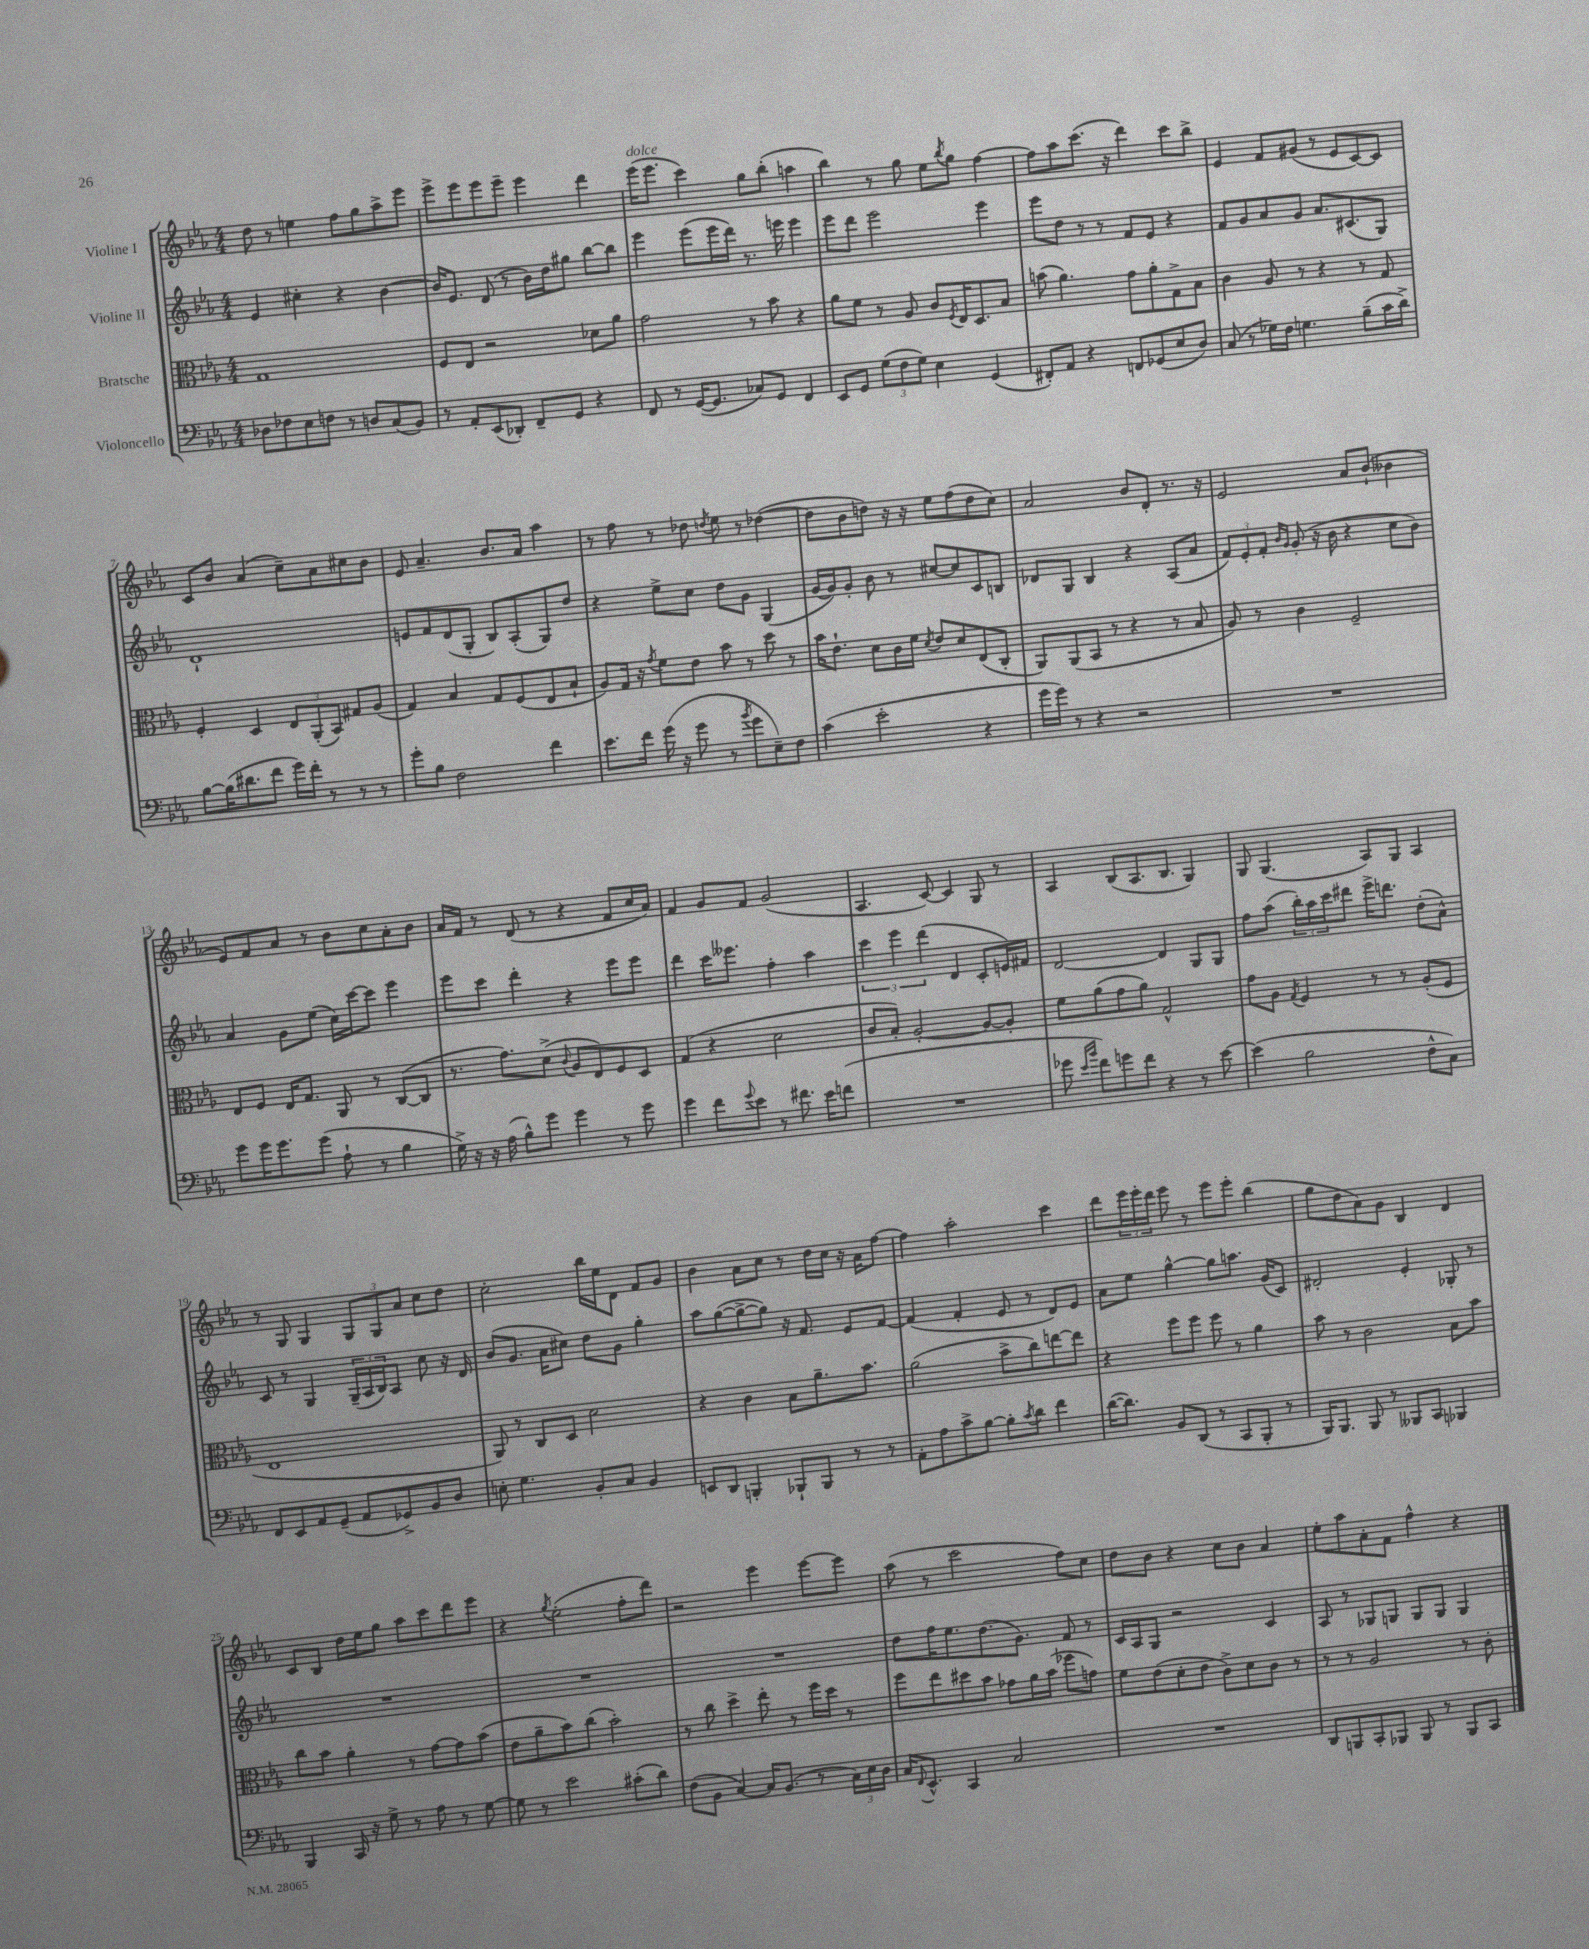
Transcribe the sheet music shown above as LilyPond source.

<<
\new StaffGroup <<
\new Staff = "s0" \with { instrumentName = "Violine I" } {
    \clef treble \key ees \major \numericTimeSignature \time 4/4
    d''8 r8 e''4 f''8 g''8 aes''8-> ees'''8 |
    ees'''8-> ees'''8 ees'''8 ees'''8-- ees'''4 d'''4 |
    ees'''16^\markup { \italic "dolce" }( ees'''8. c'''4) g''8 bes''8-.( a''4 |
    bes''4) r8 g''8 ees''8 \acciaccatura { bes''8 } g''8 f''4~ |
    f''8 aes''8 c'''8.( r16 d'''4) c'''8 bes''8-> |
    ees'4 f'8 gis'8( r8 ees'8 c'8~) c'8 |
    c'8 bes'8 aes'4( c''8--) aes'8 cis''8 bes'8 |
    ees'8 aes'4.-- bes'8. aes'16 aes''4 |
    r8 f''8 r8 des''8 \acciaccatura { d''8 } ees''8 r8 des''4~( |
    des''8 bes'8 d''8) r16 r16 ees''8 f''8( d''8 c''8) |
    aes'2 bes'8 d'8-. r8. r16 |
    ees'2 aes'8 bes'8-!( beses'4 |
    ees'8) f'8 aes'8 r8 bes'8 c''8 aes'8-. bes'8 |
    aes'16 f'16 r8 d'8( r8 r4 f'8 c''16 aes'16) |
    f'4 g'8 f'8 g'2( |
    aes4. c'8~) c'4 g8 r8 |
    aes4 bes8( aes8. bes8. g4) |
    g8 g4.( aes8) g8 aes4 |
    r8 g8 g4 \tuplet 3/2 { g8 g8 aes'8 } c''8 d''8 |
    c''2-. bes''16 ees''16 d'8 f'8 g'8 |
    bes'4 aes'8 c''8 r8 d''16 c''16 r16 aes'16 f''8~ |
    f''4 aes''2-. c'''4 |
    d'''8 \tuplet 3/2 { ees'''16 ees'''16-. d'''16 } ees'''8 r8 ees'''8 ees'''8-. bes''4( |
    g''8 d''8 aes'8) g'8 bes4 d'4 |
    c'8 bes8 d''16 ees''16 g''8 aes''8 c'''8 d'''8 ees'''8 |
    r4 \acciaccatura { g''8 } ees''2-.( f''8-. d'''8) |
    r2 ees'''4 ees'''8~ ees'''8 |
    aes''8( r8 c'''2 f''8) c''8 |
    d''8 bes'8 r4 c''8 bes'8 aes'4 |
    ees''8-. aes''8 aes'8-. f'8 f''4-^ r4 \bar "|." |
}
\new Staff = "s1" \with { instrumentName = "Violine II" } {
    \clef treble \key ees \major \numericTimeSignature \time 4/4
    ees'4 cis''4-. r4 bes'4~ |
    bes'16 ees'8. d'8( r8 bes'16) d''16 gis''8 bes''8~ bes''8 |
    ees'''4 ees'''8( ees'''16 d'''16) r8. e'''16 e'''4 |
    ees'''8 d'''8 ees'''2 ees'''4 |
    ees'''8 d''8 r8 r8 f'8 ees'8 r4 |
    f'8 g'8 aes'8 g'8 aes'8. cis'8.( g8) |
    d'1-! |
    e'8 f'8 d'8( g8-. bes8) aes8-.( g8) d''8 |
    r4 ees''8-> c''8 d''8 g'8 g4( |
    g'16~ g'16) g'8-. bes'8 r8 cis''8~ cis''8 c'8 b8 |
    des'8 g8 bes4 r4 aes8( aes'8 |
    \tuplet 3/2 { f'8) ees'8-. f'8-. } \grace { bes'16 g'16 } g'8-.( r16 bes'16 r4 c''8 bes'8) |
    aes'4 g'8 ees''8( c''16) c'''16~ c'''8 ees'''4 |
    ees'''8 c'''8 d'''4-. r4 ees'''8 ees'''8 |
    d'''4 c'''16 eeses'''8. f''4-. aes''4 |
    \tuplet 3/2 { c'''4 ees'''4 d'''4( } d'4 c'8-. e'16) fis'16 |
    d'2~ d'4 g8 g8 |
    f''8 aes''8( \tuplet 3/2 { bes''16-.) aes''16 c'''16 } dis'''8 ees'''16-> d'''8. d''8-.( aes'8-^) |
    c'8 r8 g4 \tuplet 3/2 { g16--( aes16 bes16) } aes8 c''8 r16 d'16 |
    bes'8( g'8. aes'16 cis''8) d''8 g'8 g''4-. |
    aes''8 g''8~( g''8~-> g''8) r16 f'8. ees'8 f'8~ |
    f'4( f'4-. ees'8 r8 d'8) ees'8 |
    aes'8 ees''8 g''4~-^ g''8 a''8. g'16( c'8) |
    dis'2-. ees'4-. ges8-. r8 |
    R1 |
    R1 |
    R1 |
    d''8 f''16 ees''8. d''8.( g'8.) f'8 r8 |
    c'16 aes16 g8 r2 c'4 |
    aes8 r8 ges8 g8 g8 g8 g4 \bar "|." |
}
\new Staff = "s2" \with { instrumentName = "Bratsche" } {
    \clef alto \key ees \major \numericTimeSignature \time 4/4
    g1 |
    f8 ees8 r2 des'8 aes'8 |
    g'2 r8 bes'8 r4 |
    aes'8 f'8 r8 aes8 c'8 \acciaccatura { f8 } ees16 d8. bes8 |
    b'8( aes'4.) g'8 aes'8-. g8-> bes8 |
    c'4 aes8 r8 r4 r8 g8 |
    f4-. d4 \tuplet 3/2 { ees8 aes,8-.( bes,8) } gis8 aes8( |
    g4) bes4 g8 f8( ees8 bes8-! |
    aes8) g16 r16 \acciaccatura { g'8 } f'8 ees'8 bes'8 r8 d''8 r8 |
    bes'16 ees'8.-! d'8 c'16 f'16 \acciaccatura { d'8 } ees'8 d'8 ees8( c8-. |
    aes,8) aes,8( bes,8 r8 r4 r8 bes8 |
    aes8) r8 c'4 f2-- |
    ees8 f8 ees16 g8. aes,8 r8 c8~( c8 |
    r8. g'8.) d'8->( \appoggiatura { c'8 } aes8 ees8) f8 d8 |
    g4( r4 d'2 |
    c'8 bes8-.) aes2~-. aes8~ aes8-. |
    f'8 aes'8( g'8 aes'8) g2-^ |
    g'8 aes8 \acciaccatura { g8 } f4 r8 r8 aes8-.( f8 |
    ees1 |
    aes,8) r8 c8 d8 d'2 |
    r4 c'4 bes8 aes'8.-- bes'8. |
    aes'2( bes'8-> c''8) e''8~ e''8 |
    r4 f''8 f''8 f''8 r8 aes'4 |
    bes'8 r8 c'2 bes8 bes'8 |
    c''8 bes'8 aes'4-. r8 g'8~ g'8 bes'8( |
    ees'8 aes'8-- bes'8) c''8( bes'2-.) |
    r8 c''8 d''4-> ees''8-. r8 f''16 d''16 r8 |
    f''8 ees''8 dis''8 bes'8 ges'8 aes'16 bes'16( fes''8 g'8) |
    f'8 ees'8( d'8-. ees'8 c'8->) d'8 c'8 r8 |
    r8 r8 aes2 r8 c'8-. \bar "|." |
}
\new Staff = "s3" \with { instrumentName = "Violoncello" } {
    \clef bass \key ees \major \numericTimeSignature \time 4/4
    des8 fes8 ees8 f8 r8 d8 c8( bes,8) |
    r8 aes,8-. ees,8( des,8-.) f,8-- g,8 r4 |
    f,8 r8 g,16~( g,8. ces8) g,8 f,4 |
    ees,8 g,8 \tuplet 3/2 { g8( f8 g8) } ees4 g,4( |
    fis,8-.) aes,8 r4 f,8 ges,8( ees8 d8) |
    c8( r8 ges16) f16 g4. bes8--( c'16 d'16->) |
    bes8~ bes16( dis'8. f'8 g'16) f'16-. r8 r8 r8 |
    g'8-. bes8 f2 f'4 |
    ees'8. f'16 g'16( r16 g'8 r8 \acciaccatura { bes'8 } g'8 ees8--) f8 |
    c'4( ees'2-. r4 |
    g'16 g'16) r8 r4 r2 |
    R1 |
    g'8 g'16 g'8. g'8( aes8-! r8 bes4 |
    g16->) r16 r16 aes16( bes8-^) g'8 g'4 r8 g'8 |
    g'4 f'8 \appoggiatura { g'8 } ees'8 r8 fis'8. ees'16 f'8( |
    R1 |
    ges'8 \grace { ees'16 bes'16 } f'8) g'8 f'8 r4 r8 ees'8~ |
    ees'4( bes2 f8-^ c8) |
    f,8 ees,8 aes,8 g,8--( aes,8 ges,8->) bes,8 d8 |
    e8-. g4. bes,8-. c8 bes,4 |
    e,8 d,8 b,,4-. bes,,8-! bes,,8 r8 r8 |
    aes,8-. aes8 c'8-> bes8~ bes8-. \acciaccatura { c'8 } d'8 f'4 |
    d'16~( d'8.) bes,8 d,8( r8 c,8 bes,,8-. r8 |
    bes,,16) bes,,8. bes,,8 r8 beses,,8 c,8 bes,,4 |
    bes,,4 c,16 r16 g8-> r8 aes8 r8 g8~ |
    g8 r8 ees'2 cis'8-.( d'8) |
    f8( bes,8 c4~) c16 bes,8.( r8 \tuplet 3/2 { c16) ees16 d16 } |
    c16 \appoggiatura { f,8 } ees,8.-^ c,4 c2 |
    R1 |
    d,8 b,,8 c,8-. bes,,8 bes,,8 r8 bes,,8 c,8 \bar "|." |
}
>>
>>
